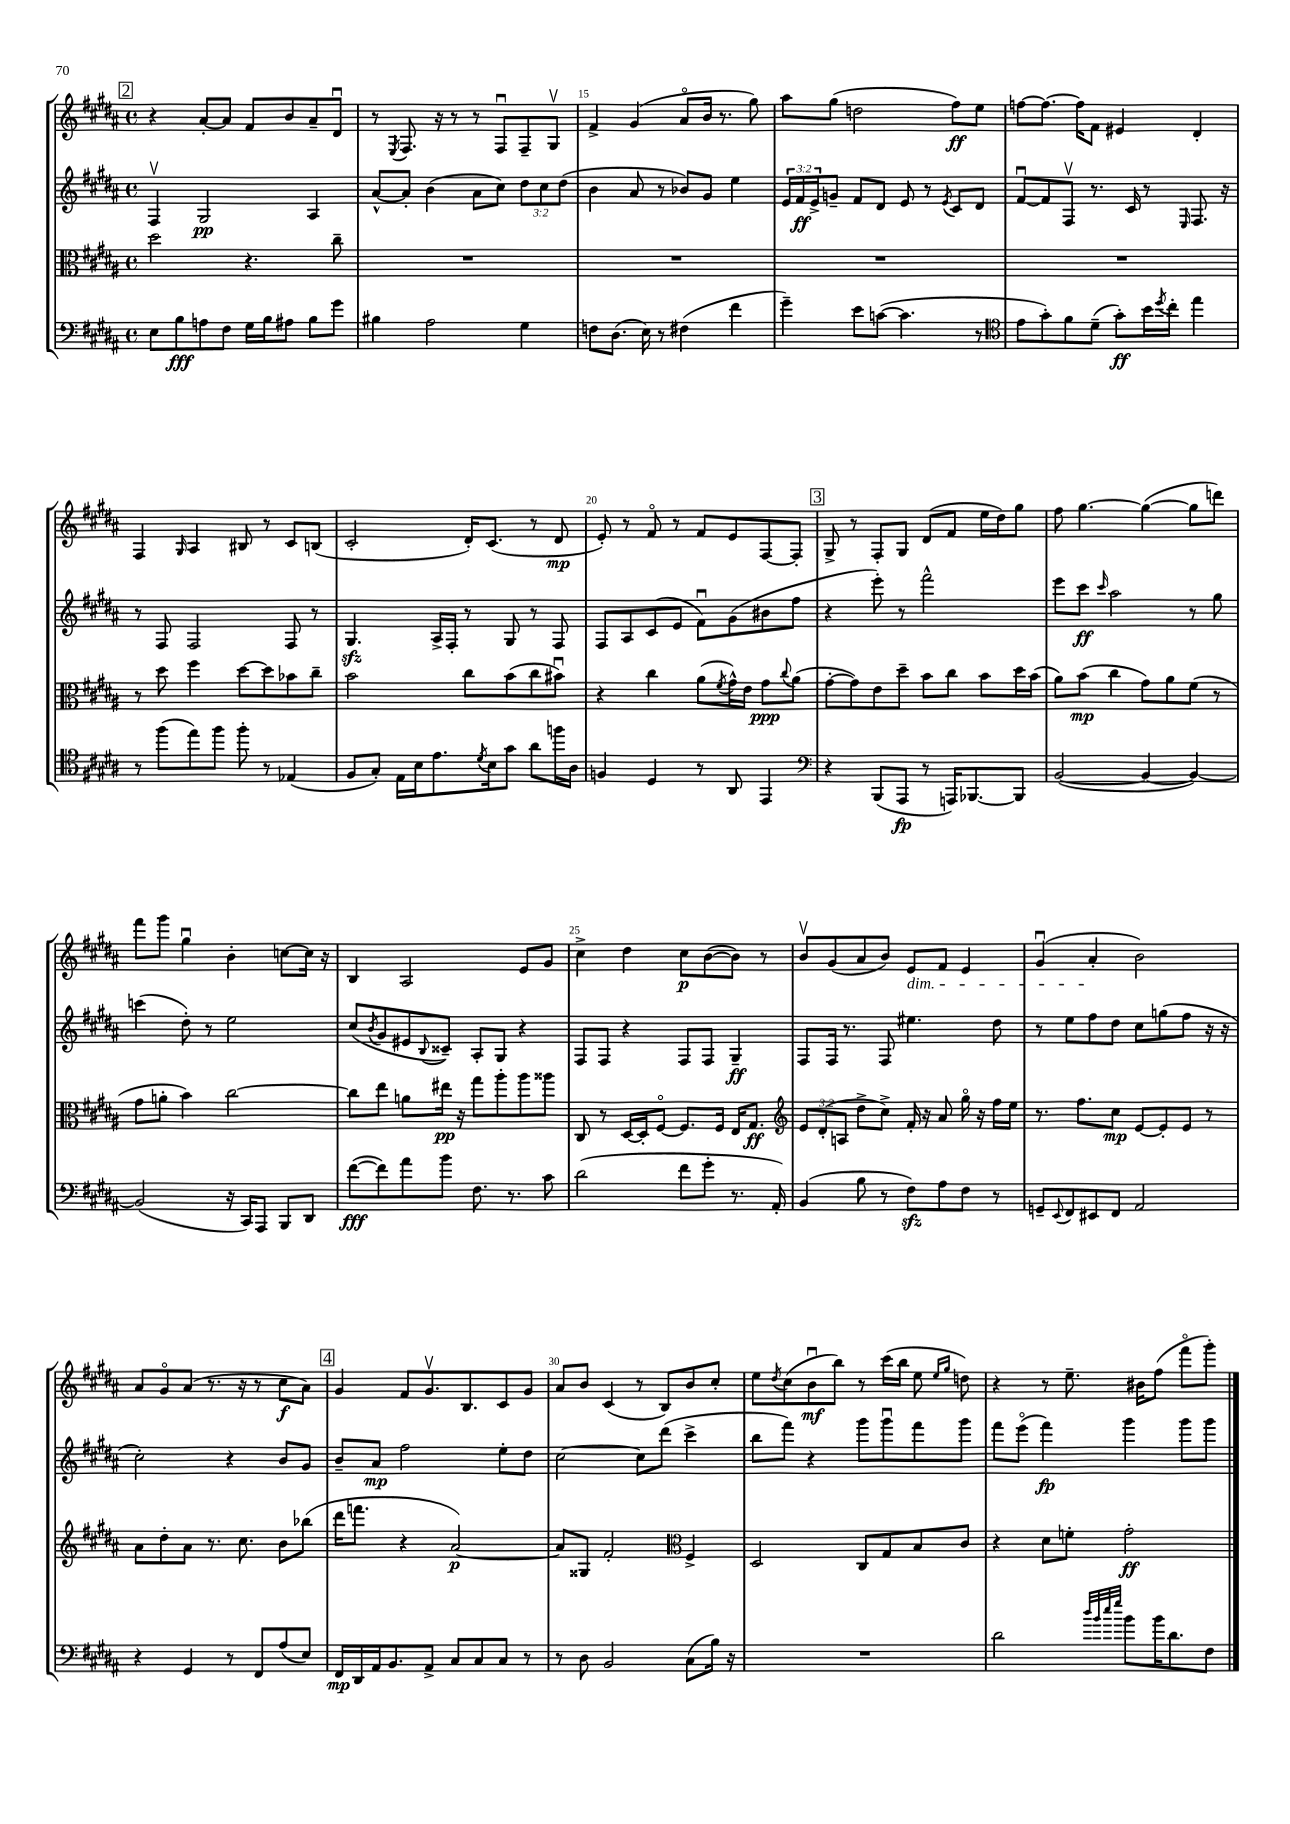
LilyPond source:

<<
\new StaffGroup <<
\new Staff = "s0" {
    \clef treble \key b \major \defaultTimeSignature \time 4/4
    \mark \markup { \box "2" } r4 ais'8~-. ais'8 fis'8 b'8 ais'8-- dis'8\downbow |
    r8 \acciaccatura { e8 } fis8. r16 r8 r8 fis8\downbow fis8-- gis8\upbow |
    fis'4-> gis'4( ais'8\flageolet b'16 r8. gis''8) |
    ais''8 gis''8( d''2 fis''8\ff) e''8 |
    f''8~ f''8.~ f''16 fis'8 eis'4 dis'4-. |
    fis4 \grace { gis16 } ais4 bis8 r8 cis'8 b8( |
    cis'2-. dis'16-.) cis'8.( r8 dis'8\mp |
    e'8-.) r8 fis'8\flageolet r8 fis'8 e'8 fis8~ fis8-. |
    \mark \markup { \box "3" } gis8-> r8 fis8-. gis8 dis'8( fis'8 e''16 dis''16) gis''8 |
    fis''8 gis''4.~ gis''4~( gis''8 d'''8) |
    fis'''8 gis'''8 gis''4\downbow b'4-. c''8~ c''16 r16 |
    b4 ais2 e'8 gis'8 |
    cis''4-> dis''4 cis''8\p b'8~( b'8) r8 |
    b'8\upbow gis'8( ais'8 b'8) e'8\dim fis'8 e'4 |
    gis'4\downbow( ais'4-.\! b'2) |
    ais'8 gis'8\flageolet ais'8( r8. r16 r8 cis''8\f ais'8) |
    \mark \markup { \box "4" } gis'4 fis'8 gis'8.\upbow b8. cis'8 gis'8 |
    ais'8 b'8 cis'4( r8 b8) b'8 cis''8-. |
    e''8 \acciaccatura { dis''8 } cis''8( b'8\downbow\mf b''8) r8 cis'''16( b''16 e''8 \grace { e''16 gis''16 } d''8) |
    r4 r8 e''8.-- bis'16 fis''8( fis'''8\flageolet gis'''8-.) \bar "|." |
}
\new Staff = "s1" {
    \clef treble \key b \major \defaultTimeSignature \time 4/4 \override Staff.TupletNumber.text = #tuplet-number::calc-fraction-text
    \mark \markup { \box "2" } fis4\upbow gis2\pp ais4 |
    ais'8~-^ ais'8-. b'4( ais'8 cis''8) \tuplet 3/2 { dis''8 cis''8 dis''8( } |
    b'4 ais'8 r8 bes'8) gis'8 e''4 |
    \tuplet 3/2 { e'16 fis'16\ff e'16-> } g'8-- fis'8 dis'8 e'8 r8 \acciaccatura { e'8 } cis'8 dis'8 |
    fis'8~\downbow fis'8 fis8\upbow r8. cis'16 r8 \grace { e16 } fis8. r16 |
    r8 fis8 fis2 fis8 r8 |
    gis4.\sfz ais16-> fis16-. r8 gis8 r8 fis8 |
    fis8 ais8 cis'8( e'8 fis'8\downbow) gis'8( bis'8 fis''8 |
    \mark \markup { \box "3" } r4 e'''8-.) r8 fis'''2-^ |
    e'''8 cis'''8\ff \grace { cis'''16 } ais''2 r8 gis''8 |
    c'''4( dis''8-.) r8 e''2 |
    cis''8( \acciaccatura { b'8 } gis'8 eis'8 \appoggiatura { b8 } cisis'8--) ais8-. gis8 r4 |
    fis8 fis8 r4 fis8 fis8 gis4--\ff |
    fis8 fis16 r8. fis8 eis''4. dis''8 |
    r8 e''8 fis''8 dis''8 cis''8 g''8( fis''8 r16 r16 |
    cis''2-.) r4 b'8 gis'8 |
    \mark \markup { \box "4" } b'8-- ais'8\mp fis''2 e''8-. dis''8 |
    cis''2~ cis''8 dis'''8( cis'''4-> |
    b''8 fis'''8) r4 gis'''8 gis'''8\downbow fis'''8 gis'''8 |
    fis'''8 e'''8\flageolet( fis'''4\fp) gis'''4 gis'''8 gis'''8 \bar "|." |
}
\new Staff = "s2" {
    \clef alto \key b \major \defaultTimeSignature \time 4/4 \override Staff.TupletNumber.text = #tuplet-number::calc-fraction-text
    \mark \markup { \box "2" } dis''2 r4. cis''8-- |
    R1 |
    R1 |
    R1 |
    R1 |
    r8 dis''8 fis''4 dis''8~ dis''8 bes'8 cis''8-- |
    b'2 cis''8 b'8( cis''8 bis'8\downbow) |
    r4 cis''4 ais'8( \acciaccatura { fis'8 } gis'16-^) e'16 gis'8\ppp \appoggiatura { cis''8 } ais'8( |
    \mark \markup { \box "3" } gis'8~-. gis'8) e'8 dis''8-- b'8 cis''8 b'8 dis''16 b'16( |
    ais'8) b'8\mp( cis''4 gis'8) ais'8 fis'8( r8 |
    gis'8 a'8-. b'4) cis''2~ |
    cis''8 e''8 a'8 eis''16\pp r16 gis''8 ais''8-. ais''8 aisis''8 |
    cis8 r8 dis16~ dis16-. fis8~\flageolet fis8. fis16 e16 gis8.\ff |
    \clef treble \tuplet 3/2 { e'8 dis'8-.( a8 } dis''8-> cis''8->) fis'16-. r16 ais'8 gis''16\flageolet r16 fis''16 e''16 |
    r8. fis''8. cis''8\mp e'8~ e'8-. e'8 r8 |
    ais'8 dis''8-. ais'8 r8. cis''8. b'8 bes''8( |
    \mark \markup { \box "4" } dis'''16 f'''8. r4 ais'2~\p) |
    ais'8 gisis8 fis'2-. \clef alto fis4-> |
    dis2 cis8 gis8 b8 cis'8 |
    r4 dis'8 f'8-. gis'2-.\ff \bar "|." |
}
\new Staff = "s3" {
    \clef bass \key b \major \defaultTimeSignature \time 4/4
    \mark \markup { \box "2" } e8 b8\fff a8 fis8 gis16 b16 ais8 b8 gis'8 |
    bis4 ais2 gis4 |
    f8 dis8.( e16) r8 fis4( fis'4 |
    gis'4--) e'8 c'8~( c'4. r8 |
    \clef tenor e'8 gis'8-.) fis'8 dis'8--( gis'8-.\ff) b'16 \acciaccatura { dis''8 } cis''16-. e''4 |
    r8 fis''8( e''8) fis''8 fis''8-. r8 ees4( |
    fis8 gis8-.) e16 b16 e'8. \acciaccatura { dis'8 } b16 gis'8 ais'8 f''16 ais16 |
    f4 dis4 r8 ais,8 e,4 |
    \mark \markup { \box "3" } \clef bass r4 b,,8( ais,,8\fp r8 a,,16) bes,,8.~ bes,,8 |
    b,2~( b,4~ b,4~) |
    b,2( r16 cis,16) ais,,8 b,,8 dis,8 |
    fis'8~\fff( fis'8) ais'8 b'8 fis8. r8. cis'8 |
    dis'2( fis'8 gis'8-. r8. ais,16-.) |
    b,4( b8 r8 fis8\sfz) ais8 fis8 r8 |
    g,8-- \appoggiatura { e,8 } fis,8 eis,8 fis,8 ais,2 |
    r4 gis,4 r8 fis,8 ais8( e8) |
    \mark \markup { \box "4" } fis,16\mp dis,16 ais,16 b,8. ais,8-> cis8 cis8 cis8 r8 |
    r8 dis8 b,2 cis8( b16) r16 |
    R1 |
    dis'2 \grace { dis''32 b'32 e''32 gis''32 } b'8 b'16 dis'8. fis8 \bar "|." |
}
>>
>>
\layout { \context { \Score currentBarNumber = #13 \override BarNumber.break-visibility = ##(#f #t #t) barNumberVisibility = #(every-nth-bar-number-visible 5) } }
